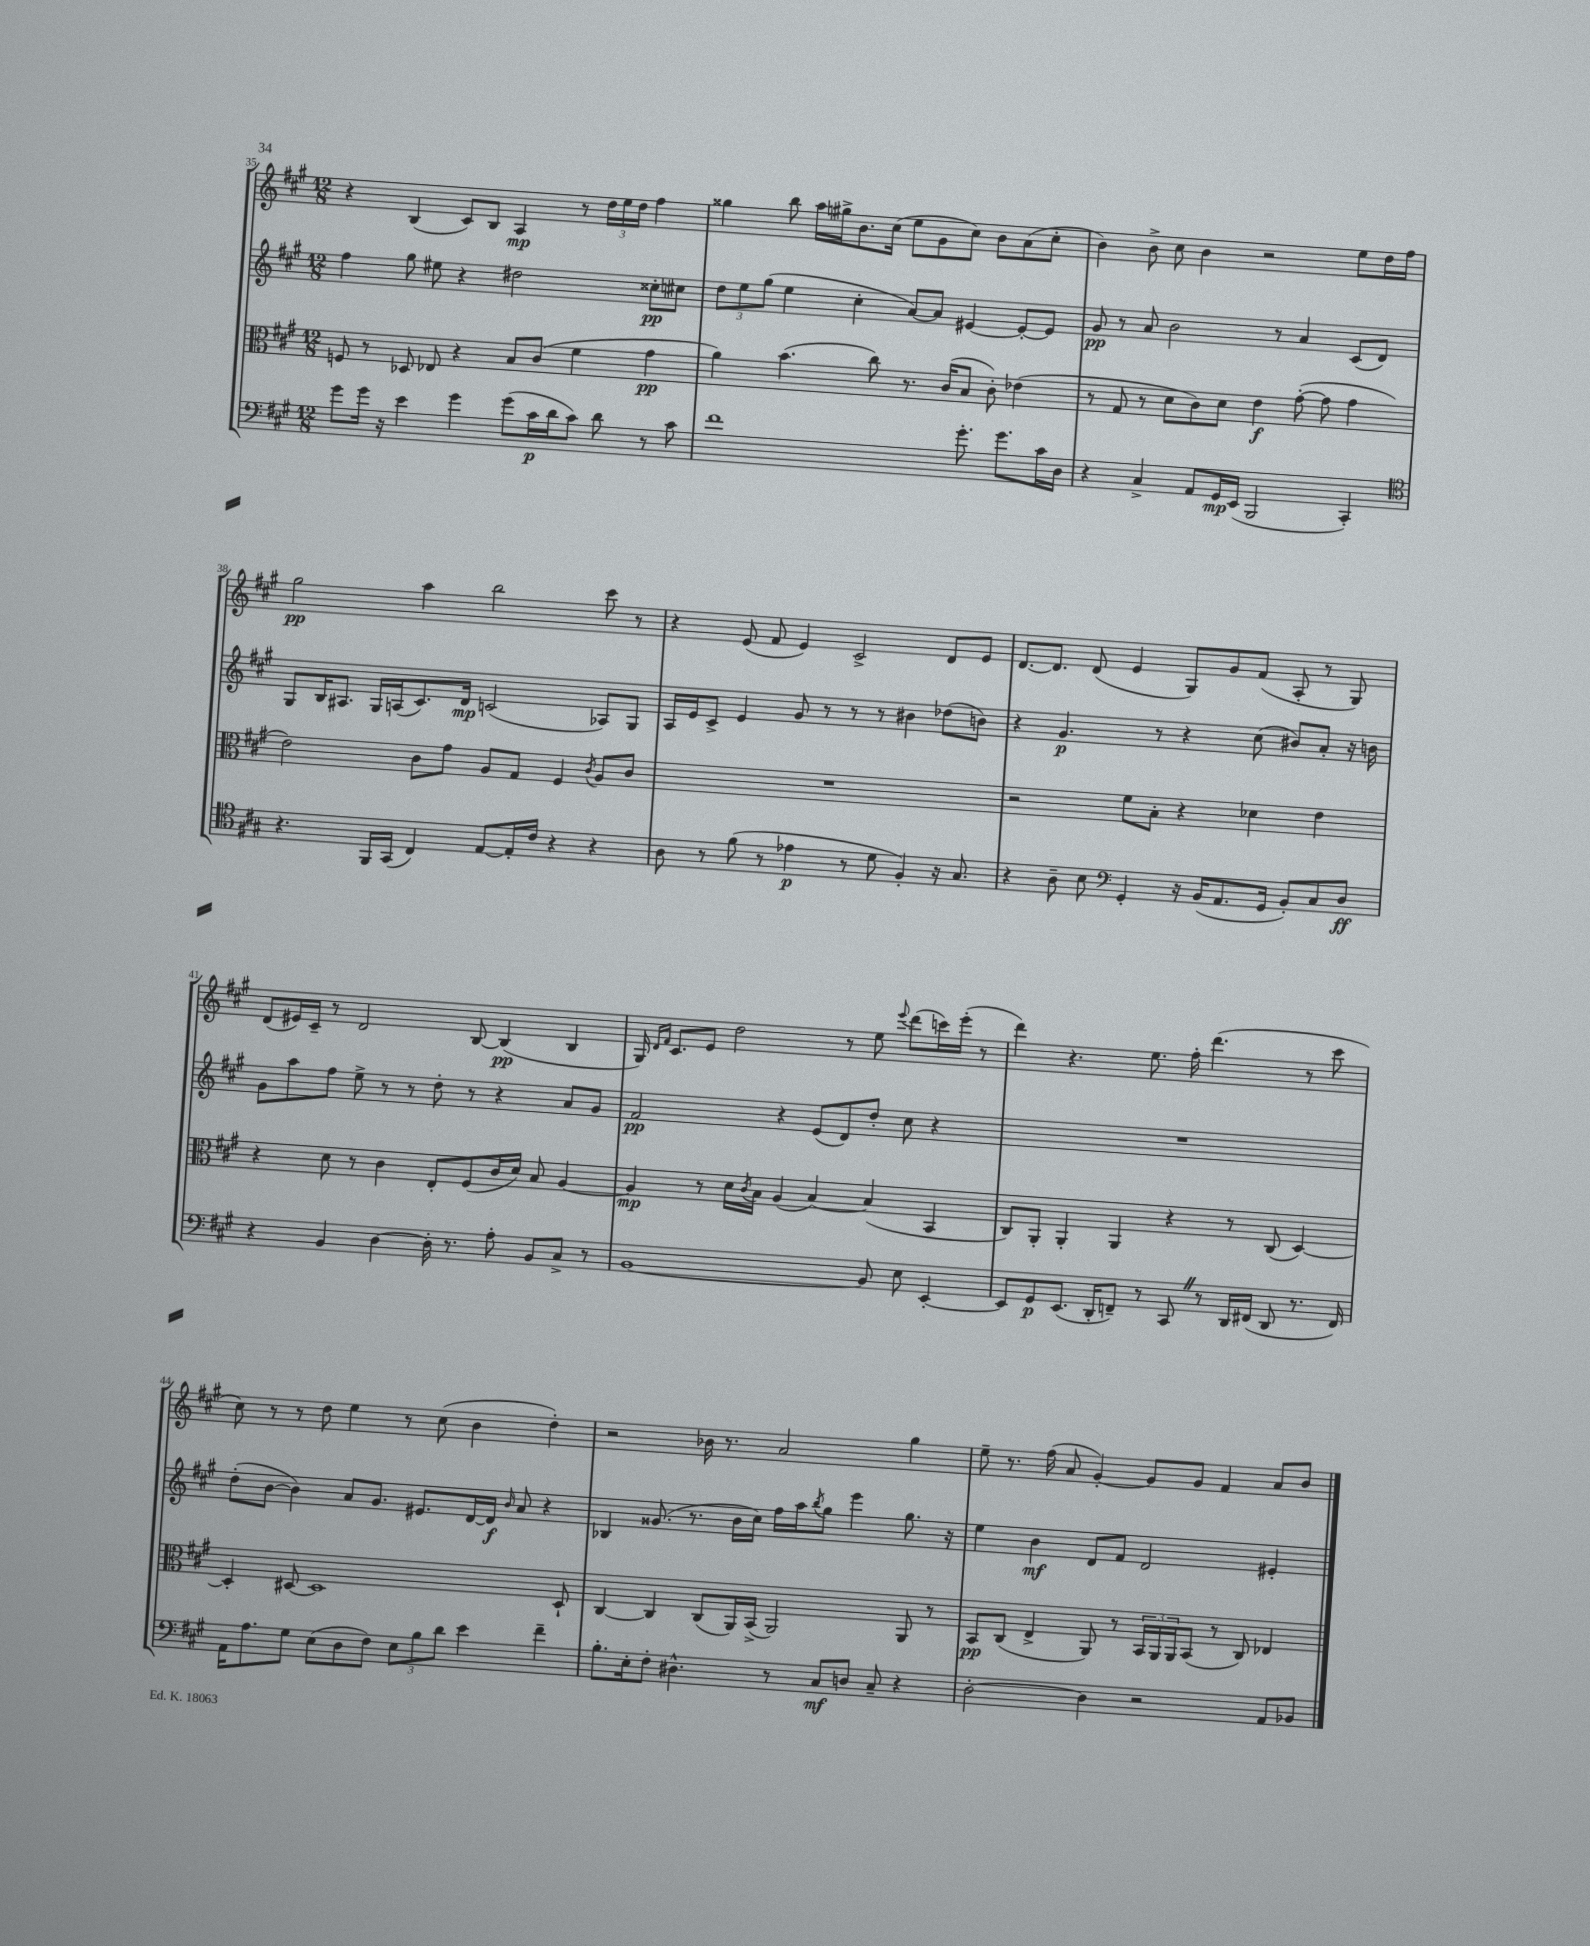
<<
\new StaffGroup <<
\new Staff = "s0" {
    \clef treble \key a \major \numericTimeSignature \time 12/8
    r4 b4( cis'8) b8 a4\mp r8 \tuplet 3/2 { d''16 e''16 d''16 } fis''4 |
    gisis''4 b''8 a''16 gis''16-> b'8. cis''16( e''8 gis'8 cis''8) b'8 a'8( cis''8-. |
    b'4) b'8-> cis''8 b'4 r2 e''8 d''16 fis''16 |
    gis''2\pp a''4 b''2 cis'''8 r8 |
    r4 e'8( fis'8 e'4) cis'2-> d'8 e'8 |
    d'8.~ d'8. d'8( e'4 gis8) gis'8 fis'8( a8-. r8 gis8) |
    d'8( eis'16) cis'16-- r8 d'2 b8~ b4\pp( b4 |
    gis16) \grace { d'16 fis'16 } cis'8. e'8 d''2 r8 e''8 \appoggiatura { e'''8 } d'''8( c'''16) e'''16-.( r8 |
    d'''4) r4. e''8. fis''16-. d'''4.( r8 cis'''8 |
    cis''8) r8 r8 d''8 e''4 r8 cis''8( b'4 d''4-.) |
    r2 bes'16 r8. a'2 gis''4 |
    e''8-- r8. fis''16( a'8 gis'4~-.) gis'8 gis'8 fis'4 a'8 b'8 \bar "|." |
}
\new Staff = "s1" {
    \clef treble \key a \major \numericTimeSignature \time 12/8
    fis''4 gis''8 eis''8 r4 dis''2 cisis''8-.\pp cis''8 |
    \tuplet 3/2 { d''8 e''8 gis''8( } e''4 cis''4-. a'8~) a'8 eis'4~ eis'8~-. eis'8 |
    gis'8\pp r8 a'8 b'2 r8 a'4 cis'8( d'8) |
    gis8 b16 ais8. gis16 a16( cis'8.) d'16\mp c'2( aes8) gis8 |
    a16 e'16 cis'8-> e'4 gis'8 r8 r8 r8 bis'4 des''8( b'8) |
    r4 gis'4.\p r8 r4 cis''8( bis'8) a'8-. r16 b'16 |
    gis'8 a''8 fis''8 e''8-> r8 r8 d''8-. r8 r4 a'8 gis'8 |
    fis'2\pp r4 e'8( d'8) d''8-. cis''8 r4 |
    R1. |
    d''8-.( b'8~ b'4) a'8 gis'8. eis'8. d'16~ d'16\f \grace { b'16 } a'8 r4 |
    bes4 gisis'8.( r8. b'16 cis''16) fis''16 a''16 \acciaccatura { b''8 } gis''8 e'''4 gis''8. r16 |
    e''4 b'4\mf d'8 fis'8 d'2 eis'4-. \bar "|." |
}
\new Staff = "s2" {
    \clef alto \key a \major \numericTimeSignature \time 12/8
    f8 r8 des8 ees8 r4 b8 cis'8( fis'4 gis'4\pp |
    a'4) b'4.( cis''8) r8. cis'16( b8 cis'8-.) ees'4( |
    r8 gis8 r8 d'8 cis'8) d'8 e'4\f gis'8~-.( gis'8 gis'4 |
    e'2) cis'8 gis'8 a8 gis8 fis4 \acciaccatura { cis'8 } a8 cis'8 |
    R1. |
    r2 fis'8 b8-. r4 des'4 e'4 |
    r4 d'8 r8 cis'4 e8-. fis8( cis'16 d'16) b8 a4~ |
    a4\mp r8 d'16 \acciaccatura { cis'8 } b16 a4( b4~) b4( b,4 |
    cis8) a,8-. a,4-. a,4 r4 r8 cis8( d4~) |
    d4-. dis8~ dis1 dis8-! |
    cis4~ cis4 cis8( a,16) b,16->( a,2) a,8 r8 |
    b,8\pp cis8( e4-> a,8) r8 \tuplet 3/2 { b,16 a,16 a,16 } b,8( r8 cis8) ees4 \bar "|." |
}
\new Staff = "s3" {
    \clef bass \key a \major \numericTimeSignature \time 12/8
    gis'8 gis'16 r16 e'4 gis'4 gis'8( cis'16\p d'16 cis'8) d'8 r8 cis'8 |
    fis'1 gis'8.-. gis'8. cis'16 d16 |
    r4 cis4-> a,8 gis,16\mp e,16( b,,2 cis,4-.) |
    \clef tenor r4. fis,16 gis,16( cis4) e8~ e16-. cis'16 r4 r4 |
    a8 r8 fis'8( r8 ees'4\p r8 d'8 fis4-.) r16 gis8. |
    r4 a8-- b8 \clef bass gis,4-. r16 b,16( a,8. gis,16 b,8-.) cis8 d8\ff |
    r4 b,4 d4~ d16-. r8. a8-. b,8 cis8-> r8 |
    b,1~ b,8 e8 e,4~-. |
    e,8 gis,8\p e,8.( d,16-. f,8--) r8 cis,8 \once \override BreathingSign.text = \markup { \musicglyph "scripts.caesura.straight" } \breathe r8 d,16 fis,16( d,8 r8. fis,16) |
    a,16 a8. gis8 e8( d8 fis8) \tuplet 3/2 { e8 b8 d'8 } e'4 fis'4-- |
    b8.-. e16-. fis8-. dis4.-^ r8 cis8\mf d8 cis8-- r4 |
    d2~-. d4 r2 a,8 bes,8 \bar "|." |
}
>>
>>
\layout { \context { \Score currentBarNumber = #35 } }
